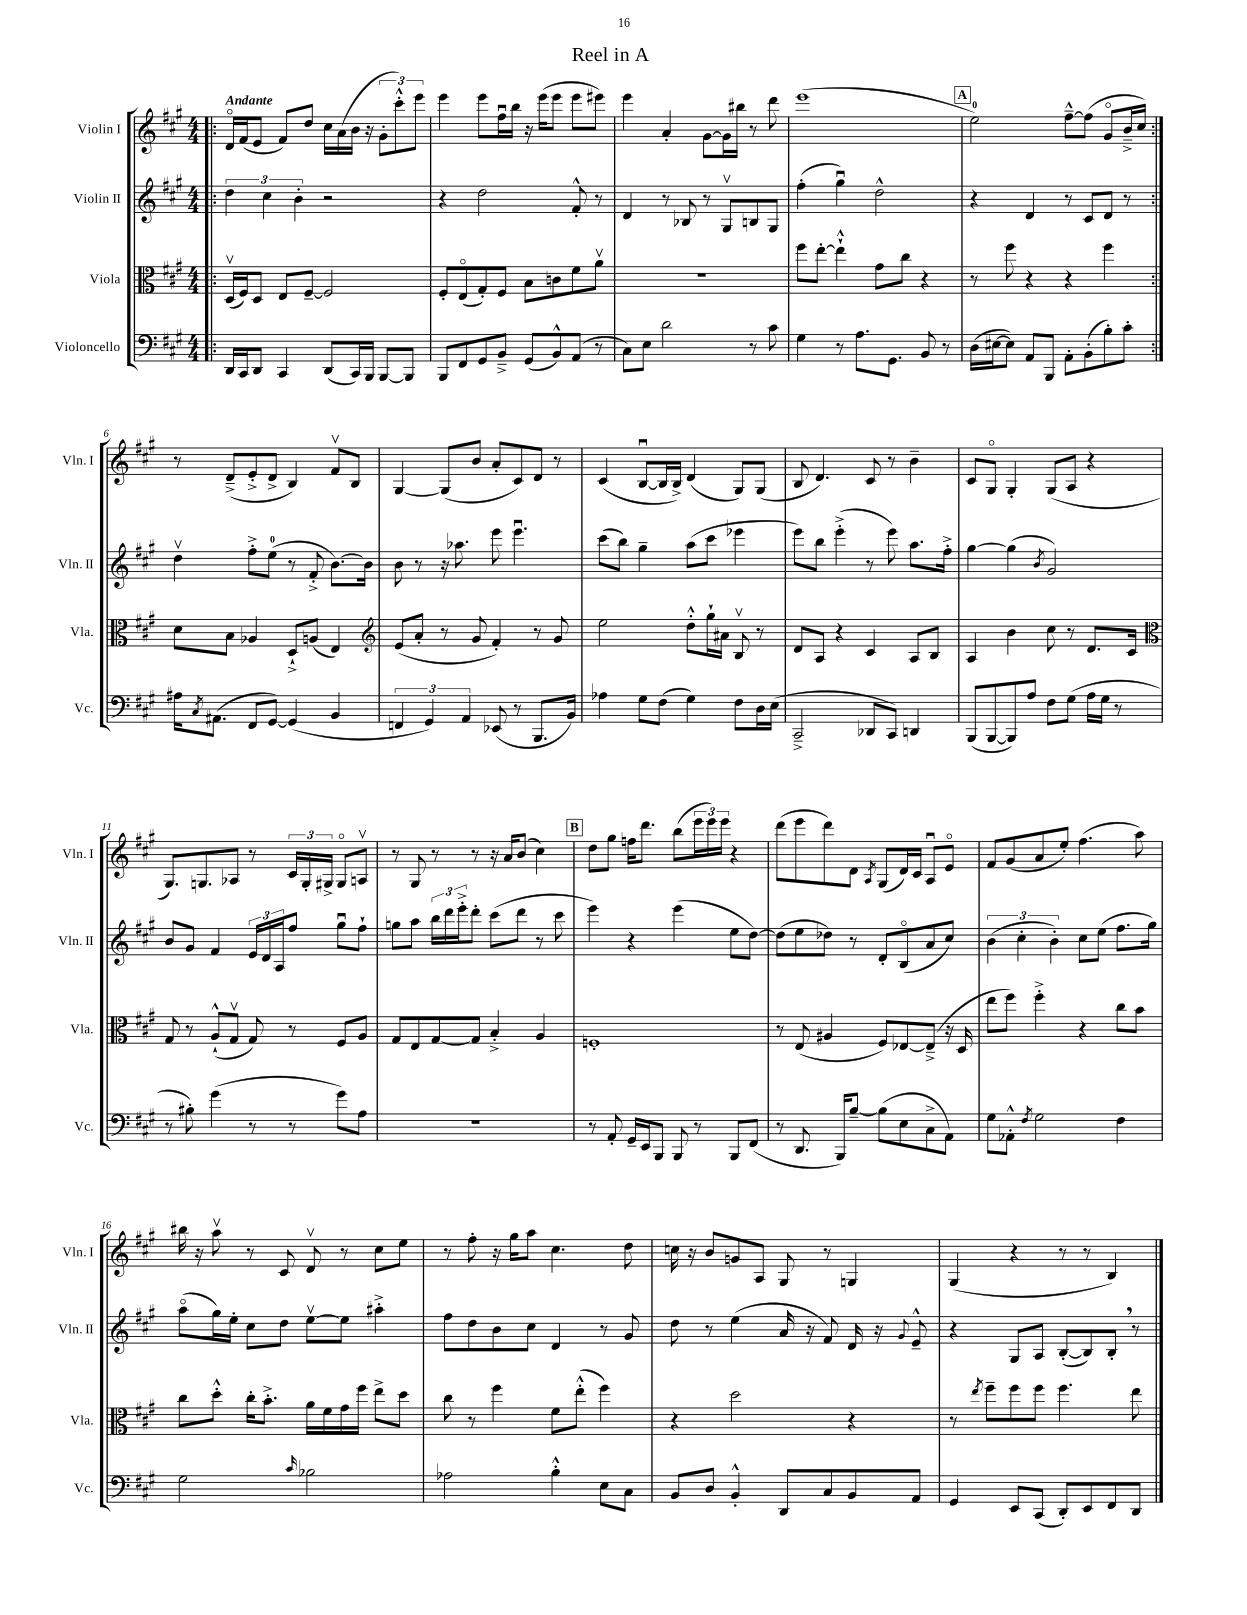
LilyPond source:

\header { title = "Reel in A" }
<<
\new StaffGroup <<
\new Staff = "s0" \with { instrumentName = "Violin I" shortInstrumentName = "Vln. I" } {
    \clef treble \key a \major \numericTimeSignature \time 4/4 \tempo "Andante"
    \repeat volta 2 { \bar ".|:" d'16\flageolet fis'16( e'8 fis'8) d''8 cis''16 a'16( b'16 r16 \tuplet 3/2 { gis'8-. cis'''8-.-^) e'''8 } |
    e'''4 e'''8 fis''16\downbow b''16 r16 e'''16( e'''8 e'''8 eis'''8) |
    e'''4 a'4-. gis'8~ gis'16 bis''16 r8 d'''8 |
    e'''1( |
    \mark \markup { \box "A" } e''2-0) fis''8~---^ fis''8( gis'8\flageolet b'16---> cis''16) | }
    r8 d'8--->( e'8-.-> d'8-> b4) fis'8\upbow b8 |
    gis4~ gis8( b'8 a'8-. cis'8) d'8 r8 |
    cis'4( b8~\downbow b16 b16->) d'4( gis8) gis8( |
    b8 d'4.) cis'8 r8 b'4-- |
    cis'8 gis8\flageolet gis4-. gis8( a8 r4 |
    gis8.) g8. aes8 r8 \tuplet 3/2 { cis'16 g16-. gis16-> } gis8\flageolet a8\upbow |
    r8 gis8 r8 r8 r16 a'16 b'8( cis''4) |
    \mark \markup { \box "B" } d''8 gis''8 f''16 d'''8. b''8( \tuplet 3/2 { e'''16 e'''16) e'''16 } r4 |
    d'''8( e'''8 d'''8) d'8 \acciaccatura { a8 } gis8( d'16) cis'16 a8\downbow e'8\flageolet |
    fis'8 gis'8( a'8 e''8-.) fis''4.( a''8) |
    bis''16 r16 a''8\upbow r8 cis'8 d'8\upbow r8 cis''8 e''8 |
    r8 fis''8-. r16 gis''16 a''8 cis''4. d''8 |
    c''16 r16 b'8 g'8 a8 gis8 r8 g4 |
    gis4( r4 r8 r8 b4) \bar "|." |
}
\new Staff = "s1" \with { instrumentName = "Violin II" shortInstrumentName = "Vln. II" } {
    \clef treble \key a \major \numericTimeSignature \time 4/4
    \repeat volta 2 { \bar ".|:" \tuplet 3/2 { d''4 cis''4 b'4-. } r2 |
    r4 d''2 fis'8-.-^ r8 |
    d'4 r8 bes8 r8 gis8\upbow b8 gis8 |
    fis''4-.( gis''4\downbow) d''2-^ |
    \mark \markup { \box "A" } r4 d'4 r8 cis'8 d'8 r8 | }
    d''4\upbow fis''8-.-> e''8-0( r8 fis'8-.-> b'8.~) b'16 |
    b'8 r8 r16 aes''8. e'''8 e'''4.\downbow |
    cis'''8( b''8) gis''4-- a''8( cis'''8 ees'''4 |
    e'''8) b''8 e'''4-.->( r8 e'''8) a''8. fis''16-.-> |
    gis''4~ gis''4( \acciaccatura { b'8 } gis'2) |
    b'8 gis'8 fis'4 \tuplet 3/2 { e'16 d'16 a16 } fis''8 gis''8\downbow fis''8-! |
    g''8 a''8 \tuplet 3/2 { b''16 d'''16 e'''16-.-> } d'''8-. cis'''8( d'''8 r8 cis'''8 |
    \mark \markup { \box "B" } e'''4) r4 e'''4( e''8 d''8~) |
    d''8( e''8 des''8) r8 d'8-. b8\flageolet( a'8 cis''8) |
    \tuplet 3/2 { b'4( cis''4-. b'4-.) } cis''8 e''8( fis''8. gis''16) |
    a''8\flageolet( gis''16) e''16-. cis''8 d''8 e''8~\upbow e''8 ais''4-.-> |
    fis''8 d''8 b'8 cis''8 d'4 r8 gis'8 |
    d''8 r8 e''4( a'16 r16 fis'8) d'16 r16 \appoggiatura { gis'8 } e'8---^ |
    r4 gis8 a8 b8~-.( b8) b8-. \breathe r8 \bar "|." |
}
\new Staff = "s2" \with { instrumentName = "Viola" shortInstrumentName = "Vla." } {
    \clef alto \key a \major \numericTimeSignature \time 4/4
    \repeat volta 2 { \bar ".|:" d16\upbow( fis16) d8 e8 fis8~-- fis2 |
    fis8-. e8\flageolet( gis8-.) fis8 b8 c'8 fis'8 a'8\upbow |
    r1 |
    fis''8 e''8~-. e''4-!-^ gis'8 cis''8 r4 |
    \mark \markup { \box "A" } r8 fis''8 r4 r4 fis''4 | }
    d'8 b8 aes4 d8-!-> a8( e4) |
    \clef treble e'8( a'8-. r8 gis'8 fis'4-.) r8 gis'8 |
    e''2 d''8-.-^ gis''16-! ais'16 b8\upbow r8 |
    d'8 a8 r4 cis'4 a8 b8 |
    a4 b'4 cis''8 r8 d'8. cis'16 |
    \clef alto gis8 r8 a8-!-^( gis8\upbow gis8) r8 fis8 a8 |
    gis8 e8 gis8~ gis8 b4-.-> a4 |
    \mark \markup { \box "B" } f1-. |
    r8 e8( ais4 fis8) ees8~ ees8--->( r16 d16 |
    e''8 fis''8) fis''4-.-> r4 cis''8 b'8 |
    cis''8 d''8-.-^ cis''16-. b'8.-.-> a'16 fis'16 gis'16 fis''16 e''8-> d''8 |
    cis''8 r8 fis''4 fis'8 e''8-.-^( fis''4) |
    r4 d''2 r4 |
    r8 \acciaccatura { e''8 } fis''8-- fis''8 fis''8 fis''4. e''8 \bar "|." |
}
\new Staff = "s3" \with { instrumentName = "Violoncello" shortInstrumentName = "Vc." } {
    \clef bass \key a \major \numericTimeSignature \time 4/4
    \repeat volta 2 { \bar ".|:" d,16 cis,16 d,8 cis,4 d,8( cis,16) b,,16 b,,8~ b,,8 |
    b,,8 fis,8 gis,8 b,8---> gis,8( b,8-^) a,8( r8 |
    cis8) e8 d'2 r8 cis'8 |
    gis4 r8 a8. gis,8. b,8 r8 |
    \mark \markup { \box "A" } d16( eis16~ eis8) a,8 b,,8 a,8-. b,8-.( b8-.) cis'8-. | }
    ais16 \acciaccatura { cis8 } ais,8.( fis,8 gis,8~) gis,4( b,4 |
    \tuplet 3/2 { f,4 gis,4) a,4 } ees,8( r8 b,,8. b,16) |
    aes4 gis8 fis8( gis4) fis8 d16 e16( |
    cis,2---> des,8 cis,8) d,4 |
    b,,8( b,,8~ b,,8) a8 fis8 gis8( a16 gis16 r8 |
    r8 bis8-.) gis'4( r8 r8 gis'8) a8 |
    R1 |
    \mark \markup { \box "B" } r8 a,8-. gis,16-- e,16 b,,8 b,,8 r8 b,,8 fis,8( |
    r8 d,8. b,,16) b8~-- b8( e8 cis8-> a,8) |
    gis8 aes,8-.-^ \acciaccatura { fis8 } gis2 fis4 |
    gis2 \grace { cis'16 } bes2 |
    aes2 b4-.-^ e8 cis8 |
    b,8 d8 b,4-.-^ d,8 cis8 b,8 a,8 |
    gis,4 e,8 cis,8( d,8-.) e,8 fis,8 d,8 \bar "|." |
}
>>
>>
